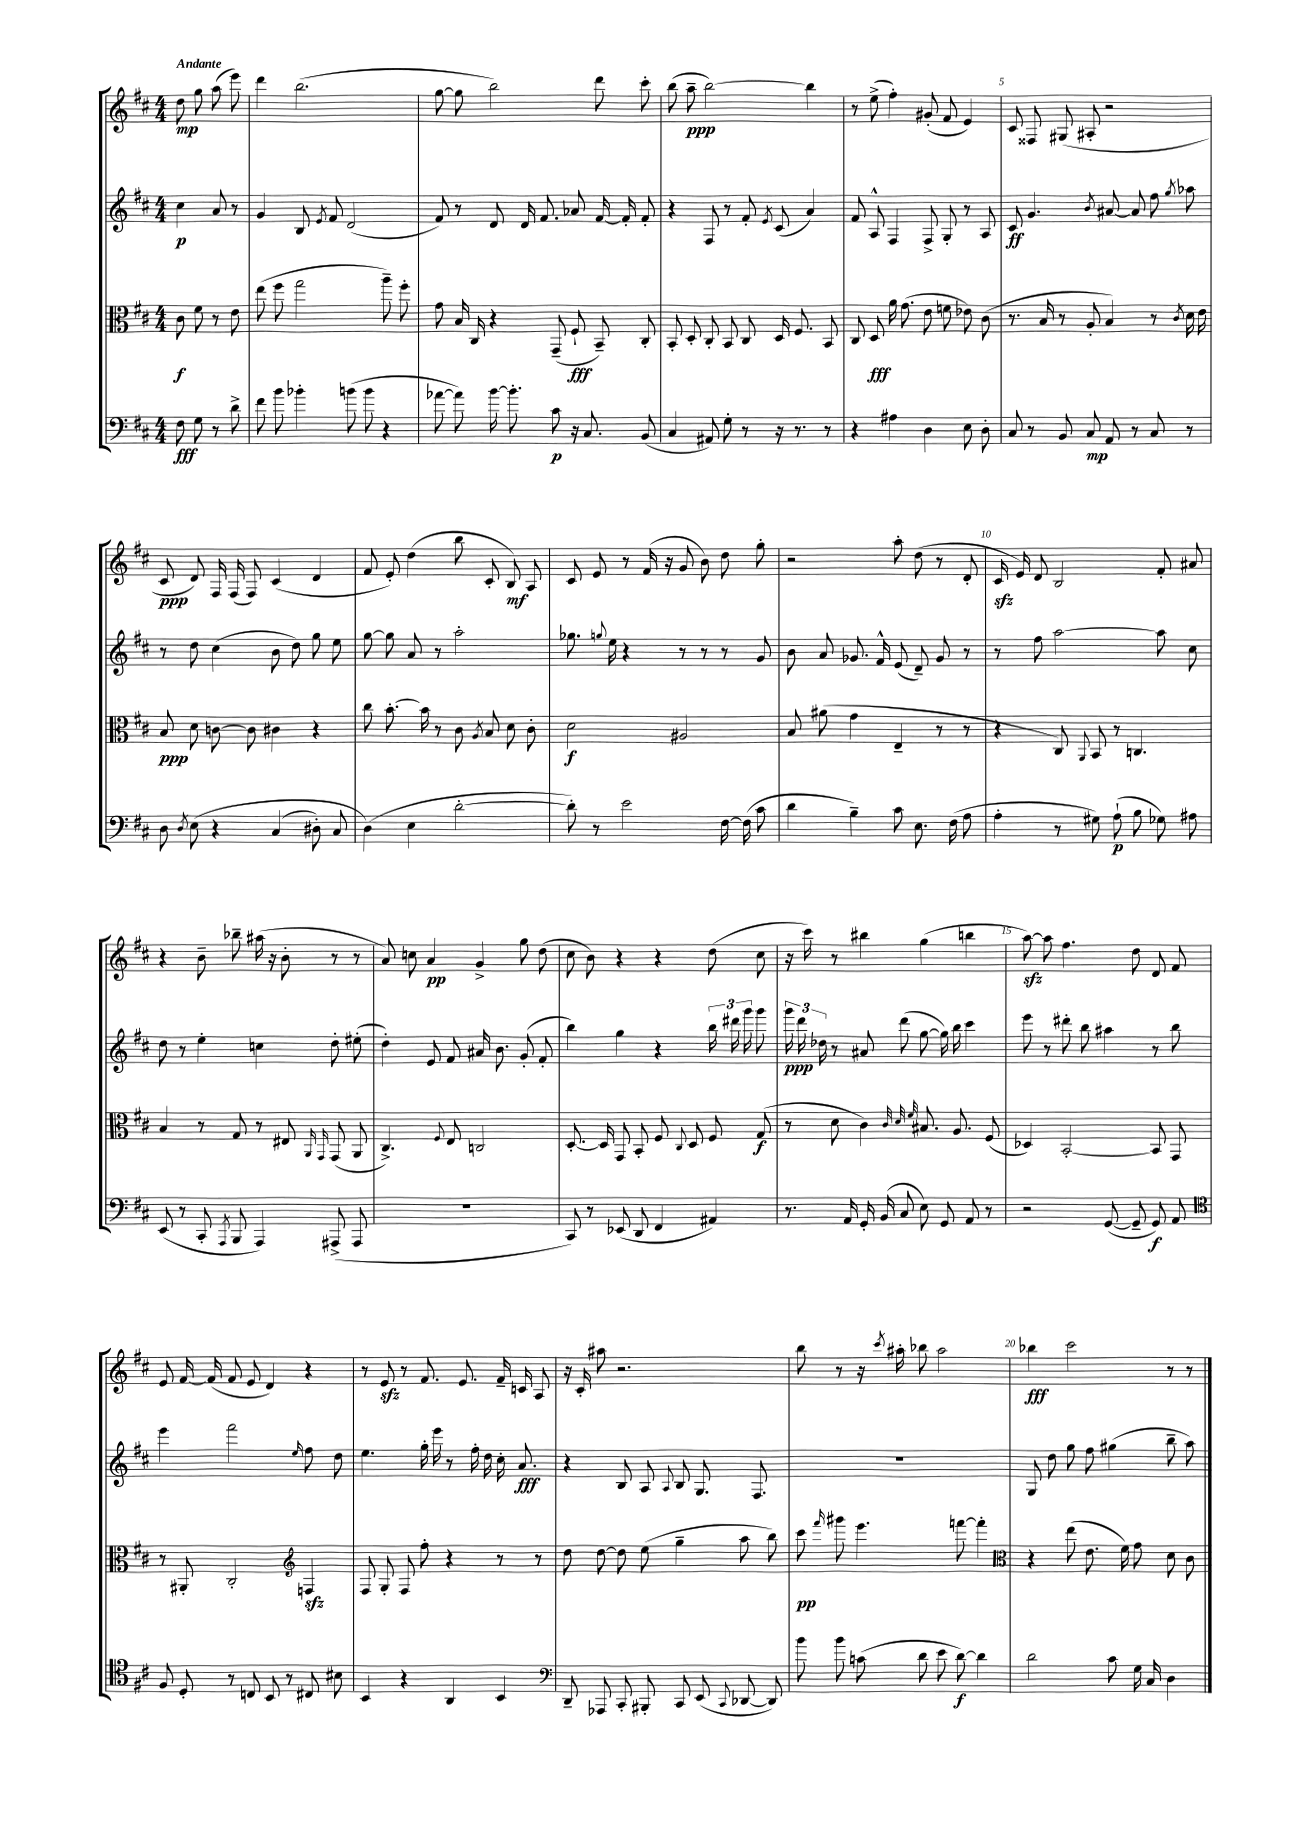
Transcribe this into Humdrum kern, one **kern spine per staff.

**kern	**kern	**kern	**kern
*staff4	*staff3	*staff2	*staff1
*clefF4	*clefC3	*clefG2	*clefG2
*k[f#c#]	*k[f#c#]	*k[f#c#]	*k[f#c#]
*M4/4	*M4/4	*M4/4	*M4/4
8F#	8c#	4cc#	8dd
8G	8f#	.	8gg
8r	8r	8a	(8aa
8d^	8e	8r	8eee)
=	=	=	=
8f#	(8ee	4g	4ddd
8b	8ff#	.	.
4b-'	2gg	8B	(2.bb
.	.	8qe	.
.	.	8f#	.
(8b	.	(2d	.
8b	.	.	.
4r	8aa~)	.	.
.	8ff#'	.	.
=	=	=	=
[8a-	8g	8f#)	[8gg
8a-])	16B	8r	8gg]
.	16C#	.	.
[16b	4r	8d	2bb)
8.b']	.	.	.
.	.	16d	.
.	.	8.f#	.
8c#	(8GG~	.	.
16r	8F#`	8a-	.
8.C#	.	.	.
.	8BB~)	[16f#	8ddd
.	.	16f#']	.
(8BB	8C#'	8f#'	8ccc#'
=	=	=	=
4C#	8BB'	4r	(8bb
.	8D'	.	8aa~
8AA#)	8C#'	8F#	[2bb)
8G'	8BB	8r	.
8r	8C#	8f#'	.
.	.	8qe	.
16r	16D	(8c#	.
8.r	8.F#	.	.
.	.	4a)	4bb]
8r	8BB	.	.
=	=	=	=
4r	8C#	8f#	8r
.	8D	8A^^	(8ee^
4A#	16a	4F#	4ff#')
.	(8.g	.	.
4D	8e	8F#^	(8g#'
.	8f	8G'	8f#
8E	8e-)	8r	4e)
8D'	(8c#	8A	.
=	=	=	=
8C#	8.r	8c#	8c#
8r	.	4.g	8F##
.	16B	.	.
8BB	8r	.	(8G#
8C#	8A'	.	8A#'
.	.	8qb	.
8AA	4B)	[8a#	2r
8r	.	8a#]	.
8C#	8r	8ff#	.
.	8qc#	8qgg	.
8r	16d	8aa-	.
.	16e	.	.
=	=	=	=
8D	8B	8r	8c#
8qD	.	.	.
&(8E	8d	8dd	8d)
4r	[8c	(4cc#	16F#
.	.	.	(16F#
.	8c]	.	8F#)
(4C#	4c#	8b	(4c#
.	.	8dd)	.
8D#')	4r	8gg	4d
8C#	.	8ee	.
=	=	=	=
(4D&)	8cc#	[8gg	8f#
.	[8.b'	8gg]	8e')
4E	.	8a	(4dd
.	16b]	.	.
.	8r	8r	.
[2d'	8c#	2aa'	8bb
.	8qA	.	.
.	8B	.	8c#'
.	8d	.	8B)
.	8c#'	.	8A
=	=	=	=
8d'])	2d	8.gg-	8c#
8r	.	.	8e
.	.	8qqgg	.
.	.	16ee	.
2e	.	4r	8r
.	.	.	(16f#
.	.	.	16r
.	2A#	8r	8g
.	.	8r	8b)
[16F#	.	8r	8dd
(16F#]	.	.	.
8c#	.	8g	8gg'
=	=	=	=
4d	8B	8b	2r
.	(8a#	8a	.
4B~)	4g	8.g-	.
.	.	16f#^^	.
8c#	4E~	(8e	8aa'
8.E	.	8d~)	(8dd
.	8r	8g-	8r
(16F#	.	.	.
8A	8r	8r	8d'
=	=	=	=
4A'	4r	8r	16c#
.	.	.	16e)
.	.	8ff#	8d
8r	8C#)	[2aa	2B
.	8qqAA	.	.
8G#)	8BB	.	.
(8A`	8r	.	.
8B	4.C	.	.
8G-)	.	8aa]	8f#'
8A#	.	8cc#	8a#
=	=	=	=
(8EE	4B	8dd	4r
8r	.	8r	.
8CC#'	8r	4ee'	8b~
8qAAA	.	.	.
8BBB	8G	.	8bb-~
4AAA)	8r	4cc	(16aa#
.	.	.	16r
.	8E#	.	8b'
.	16qqAA	.	.
.	16qqGG	.	.
(8AAA#^	(8GG	8dd'	8r
8AAA#	8AA	(8ee#'	8r
=	=	=	=
1r	4.C#^)	4dd')	8a)
.	.	.	8cc
.	.	8e	4a
.	8qqF#	.	.
.	8E	8f#	.
.	2C	16a#	4g^
.	.	8.b	.
.	.	(8g'	8gg
.	.	8f#'	(8dd
=	=	=	=
8CC#)	[8.D'	4bb)	8cc#
8r	.	.	8b)
.	16D]	.	.
(8EE-	8GG	4gg	4r
8DD	8BB'	.	.
4FF#	8F#	4r	4r
.	8qqC#	.	.
.	8D	.	.
4AA#)	8F#	24bb	(8dd
.	.	24ddd#	.
.	.	24ggg	.
.	(8G	8ggg	8cc#
=	=	=	=
8.r	8r	24ggg	16r
.	.	24ddd	.
.	.	.	16ccc#)
.	.	24dd-	.
.	8d	8r	8r
16AA	.	.	.
16GG'	4c#)	8a#	4bb#
(16BB	.	.	.
8C#	.	(8ddd	.
.	32qqc#	.	.
.	32qqd	.	.
.	32qqf#	.	.
8E)	8.B#	[8gg	(4gg
8GG	.	16gg])	.
.	8.A	16bb	.
8AA	.	4ccc#	4bb
8r	(8F#	.	.
=	=	=	=
2r	4D-)	8eee	[8aa)
.	.	8r	8aa]
.	[2BB'	8ddd#'	4.ff#
.	.	8bb	.
([8GG	.	4aa#	.
8GG~]	.	.	8dd
8GG)	8BB]	8r	8d
8AA	8GG	8bb	8f#
=	=	=	=
*clefC4	*	*	*
8F#	8r	4eee	8e
8D'	8AA#'	.	[16f#
.	.	.	(16f#]
8r	2C#'	2fff#	8f#
8C	.	.	8e
8BB	.	.	4d)
8r	.	.	.
*	*clefG2	*	*
.	.	16qqee	.
8C#	4F	8ff#	4r
8B#	.	8dd	.
=	=	=	=
4BB	8F#	4.ee	8r
.	8G'	.	8e
4r	8F#	.	8r
.	8ff#'	16gg'	8.f#
.	.	16eee	.
4AA	4r	8r	.
.	.	.	8.e
.	.	16ff#'	.
.	.	16dd	.
4BB	8r	16cc#'	16f#~
.	.	8.a	16c
.	8r	.	8A
=	=	=	=
*clefF4	*	*	*
8DD~	8dd	4r	16r
.	.	.	16c#'
8AAA-	[8dd	.	8aa#
8CC#'	8dd]	8B	2.r
8BBB#'	(8ee	8A	.
.	.	8qqA	.
8CC#	4gg~	8B	.
(8EE	.	8.G	.
8qqCC#	.	.	.
[8DD-	8aa	.	.
.	.	8.F#	.
8DD-])	8bb)	.	.
=	=	=	=
8b	8ccc#	1r	8bb
.	16qqfff#	.	.
8b	8ggg#	.	8r
(8c	4.eee	.	16r
.	.	.	8qccc#
.	.	.	16aa#'
8d	.	.	8bb-
8e	.	.	2aa#
[8d)	[8fff	.	.
4d]	4fff']	.	.
=	=	=	=
*	*clefC3	*	*
2d	4r	8G	4bb-
.	.	8dd	.
.	(8ee	8gg	2ccc#
.	8.e	8ff#	.
8c#	.	(4gg#	.
.	16f#)	.	.
16G	8g	.	.
16C#	.	.	.
4D	8d	8bb~	8r
.	8c#	8aa)	8r
==	==	==	==
*-	*-	*-	*-
